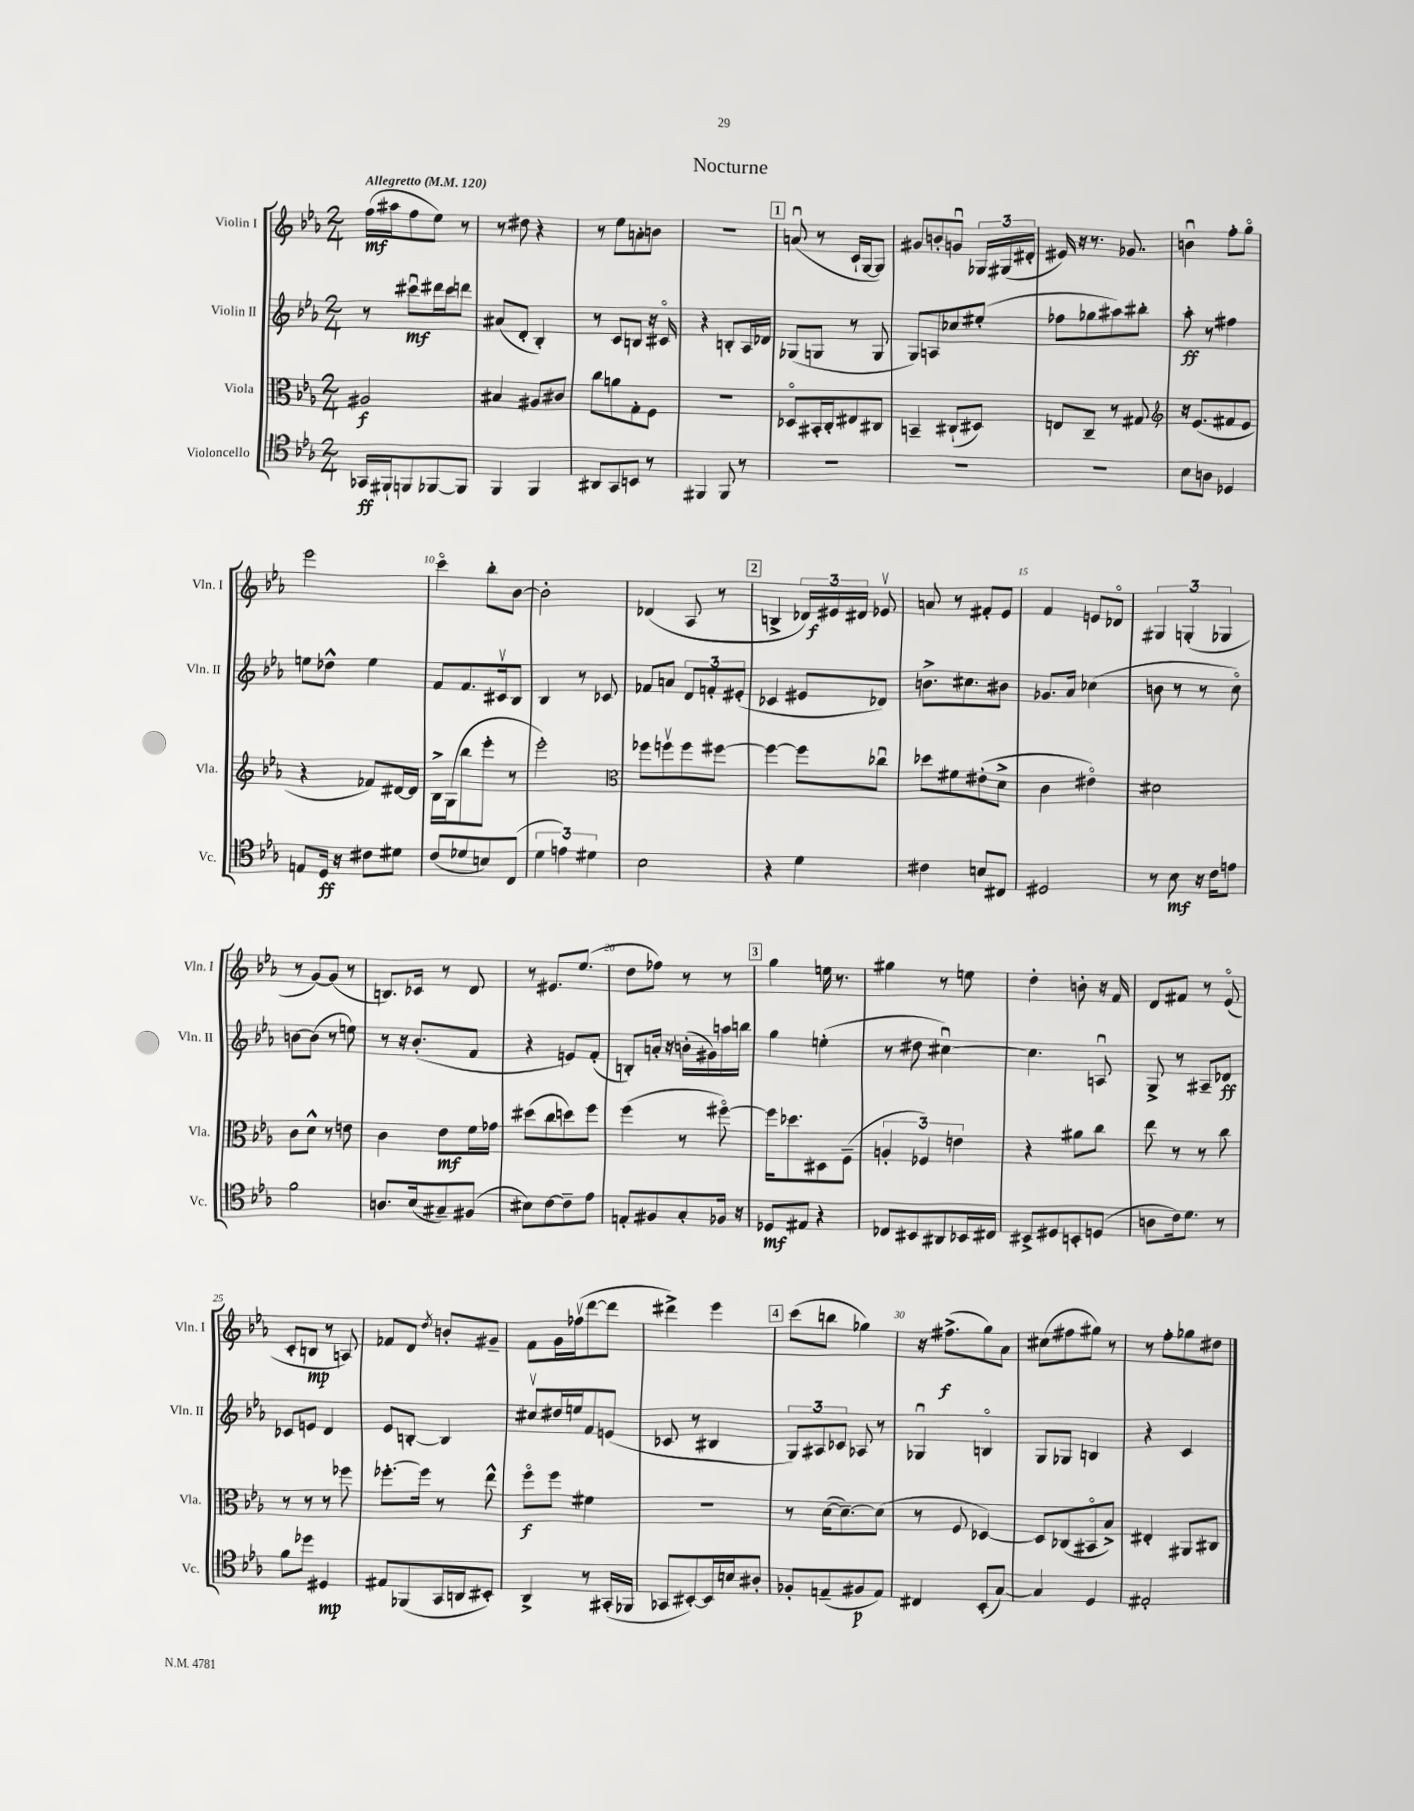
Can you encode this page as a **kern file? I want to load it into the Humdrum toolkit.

**kern	**kern	**kern	**kern
*staff4	*staff3	*staff2	*staff1
*clefC4	*clefC3	*clefG2	*clefG2
*k[b-e-a-]	*k[b-e-a-]	*k[b-e-a-]	*k[b-e-a-]
*M2/4	*M2/4	*M2/4	*M2/4
*MM120	*MM120	*MM120	*MM120
16GG-/LL	2A#/	8r	(16ff\LL
16FF#`/J	.	.	16aa#\J
8FF/	.	8ccc#u\L	8ff\
[8FF-/	.	16ddd#\L	8ee-\J)
.	.	16ccc#\J	.
8FF-/]J	.	8ddd\J	8r
=	=	=	=
4FF/	4B#/	(8a#/L	8r
.	.	8d'/J	8dd#\
4FF/	8A#/L	4B-'/)	4r
.	8c#/J	.	.
=	=	=	=
8AA#/L	8cc\L	8r	8r
8GG/	8a\	8c/L	8ee-\L
8BB/J	8G'\	8B/J	8a'\
8r	8F\J	16r	8b\J
.	.	16c#o/	.
=	=	=	=
4FF#/	2r	4r	2r
8FF#/	.	8B'/L	.
8r	.	16A-/L	.
.	.	16d-/JJ	.
=	=	=	=
2r	8D-o/L	(8G-/L	(8au/
.	16BB#'/L	8G/J	8r
.	16C'/J	.	.
.	8E#/	8r	16c`/LL
.	.	.	[16G/J
.	8C#/J	8G/	8G/]J)
=	=	=	=
2r	4BB~/	8G/L)	8g#/L
.	.	8A/	8b'/
.	(8C#`/L	8cc-/	8gu/J
.	8D#/J)	(8ee#'/J	24G-/LL
.	.	.	(24G#/
.	.	.	24d#'/JJ
=	=	=	=
2r	8E/L	8ff-\L	16e#/)
.	.	.	16r
.	8C~/J	8gg-\	8.r
.	8r	8aa#\)	.
.	.	.	8.g-/
.	8G#/	8bb#'\J	.
=	=	=	=
*	*clefG2	*	*
8B-\L	16r	8aa-'\	4bu\
.	(8.e-/L	.	.
8A\J	.	8r	.
4D-/	8f#/	4ff#\	8ff'\L
.	8e-/J	.	8ggo\J
=	=	=	=
8E/L	4r	8ee\L	2eee-\
16D/Jk	.	8dd-^^\J	.
16r	.	.	.
8c#\L	8f-/L)	4ee\	.
8d#\J	[16d#/L	.	.
.	16d#/]JJ	.	.
=	=	=	=
(8c/L	16B-^\LL	8f/L	4ccco\
.	(16G\J	.	.
8d-/	8bb-\	8.f/	.
8B/)	8eee-'\J	.	8bb-'\L
.	.	16c#v/k	.
(8C/J	8r	8B-/J	[8b-\J
=	=	=	=
6d\	2eee-'\)	4B-/	2b-'\]
6e\)	.	.	.
.	.	8r	.
6d#\	.	.	.
.	.	8c-/	.
=	=	=	=
*	*clefC3	*	*
2B-\	8ff-\L	8f-/L	(4d-/
.	8ffv\	8a/J	.
.	8ff\	12d/L	8A-/
.	.	12f'/	.
.	[8ff#\J	.	8r
.	.	(12e#'/J	.
=	=	=	=
4r	4ff#\_	4c-/	4B^/
4d\	8ff#\]L	8e#/L	24d-/LL)
.	.	.	24e#/
.	.	.	24d#/JJ
.	8cc-u\J	8d-/J)	8e-v/
=	=	=	=
4c#\	8dd-\L	8.b^\L	8a/
.	8f#\	.	8r
.	.	8.cc#\	.
8B/L	(8e#'\	.	8f#'/L
8C#/J	8d^\J	8b#\J	8e-/J
=	=	=	=
2D#/	4c\	8.g-/L	4f/
.	.	16a-/Jk	.
.	4e#o\)	(4cc-\	8e/L
.	.	.	8d-o/J
=	=	=	=
8r	2d#\	8b\	6G#/
8B-\	.	8r	.
.	.	.	(6G'/
16r	.	8r	.
16c\LK	.	.	.
.	.	.	6G-/
8e\J	.	8cco\)	.
=	=	=	=
2f\	8c\L	[8b\L	8r
.	8d^^\J	(8b\]J	[8g/L)
.	8r	8r	(8g/]J
.	8e\	8ee\)	8r
=	=	=	=
8.A/L	4c\	8r	8.B/L)
.	.	16r	.
(16B-/k	.	(8.b-'/L	16c-/Jk
8G#~/)	8e-\L	.	8r
(8F#/J	16f\L	8f/J	8d/
.	16g-\JJ	.	.
=	=	=	=
8B#\L)	(8dd#\L	4r	8r
[8c\	8cc\	.	8.e#/L
8c~\]	8dd\)	8e/L)	.
.	.	.	(8.ee-/J
8e-\J	8ff\J	(8f'/J	.
=	=	=	=
8E'/L	(4ff\	8B'/L)	8dd\L
8F#/	.	16a'/Jk	8ff-\J)
.	.	16r	.
8G'/	8r	(16b'\LL	8r
.	.	16g#\)	.
16F-/Jk	[8ff#o\)	16aa\	8r
16r	.	16bb\JJ	.
=	=	=	=
8D-/L	16ff#\]LK	4gg\	4gg\
.	8.dd-\	.	.
8E#/J	.	.	.
4r	8D#\	(4ee'\	16ee\
.	.	.	8.r
.	(8F~\J	.	.
=	=	=	=
8C-/L	6A'/	8r	4gg#\
8BB#/	.	8dd#\	.
.	6F-/)	.	.
8AA#/	.	[4cc#u\)	8r
.	6e\	.	.
16BB-/L	.	.	8ee\
16C#/JJ	.	.	.
=	=	=	=
8BB#^/L	4r	4.cc#\]	4dd'\
8D#/	.	.	.
8BB'/	8a#\L	.	8b'\
(8D/J	8cc\J	8Au/	16r
.	.	.	16f/
=	=	=	=
8A\L	8ee-\	8G^/	8d/L
16c\k)	8r	8r	8f#/J
8.d\J	.	.	.
.	8r	8A#~/L	8r
8r	8cc\	8d-/J	(8e-o/
=	=	=	=
8f\L	8r	8c-/L	8c'/L
8dd-\J	8r	8e/J	8B/J
4D#/	8r	4d/	8r
.	8ff-\	.	8A/)
=	=	=	=
8E#/L	[8.ff-'\L	8e-/L	8f-/L
(8FF-/	.	[8B'/J	8d/J
.	16ff-\]Jk	.	.
.	.	.	8qdd/
16GG/L	8r	4B/]	8b'/L
16AA/J	.	.	.
8BB#'/J)	8ee-^^\	.	8g#~/J
=	=	=	=
4AA-^/	8ffo\L	8cc#v/L	8f\L
.	8ff\J	16dd#/L	16g\L
.	.	16ee/J	(16ff-v\J
8r	4f#\	8f/	[8ddd\
(16GG#'/LL	.	(8e/J	8ddd\]J
16FF-/JJ	.	.	.
=	=	=	=
8GG-/L	2r	8c-/	4ddd#^\)
[8BB#'/)	.	8r	.
16BB#/]L	.	4B#/	4eee-\
16B/J	.	.	.
8A#'/J	.	.	.
=	=	=	=
8F-'/L	8r	12G/L)	(8ccc\L
.	.	12A#/	.
(8E~/	([16d\LK	.	8bb\J
.	.	12c-/J	.
.	8.d~\_)	.	.
8F#/	.	8A-/	4gg-\)
8E/J)	(8d\]J	8r	.
=	=	=	=
4C#/	8r	4G-u/	16r
.	.	.	(8.ff#^\L
.	8F/	.	.
(8BB-'/L	[4D-/)	4Bo/	8gg\)
[8G/J)	.	.	8a-\J
=	=	=	=
4G/]	8D-/]L	8G/L	(8cc#\L
.	(8C-/	8G-/J	8ff#\
4D/	8BB#o/	4B/	8gg#\J)
.	8B-^/J)	.	8r
=	=	=	=
2E#'/	4E#'/	4r	8r
.	.	.	8ff'\L
.	8AA#/L	4c/	8gg-\
.	8C#/J	.	8dd#\J
==	==	==	==
*-	*-	*-	*-
